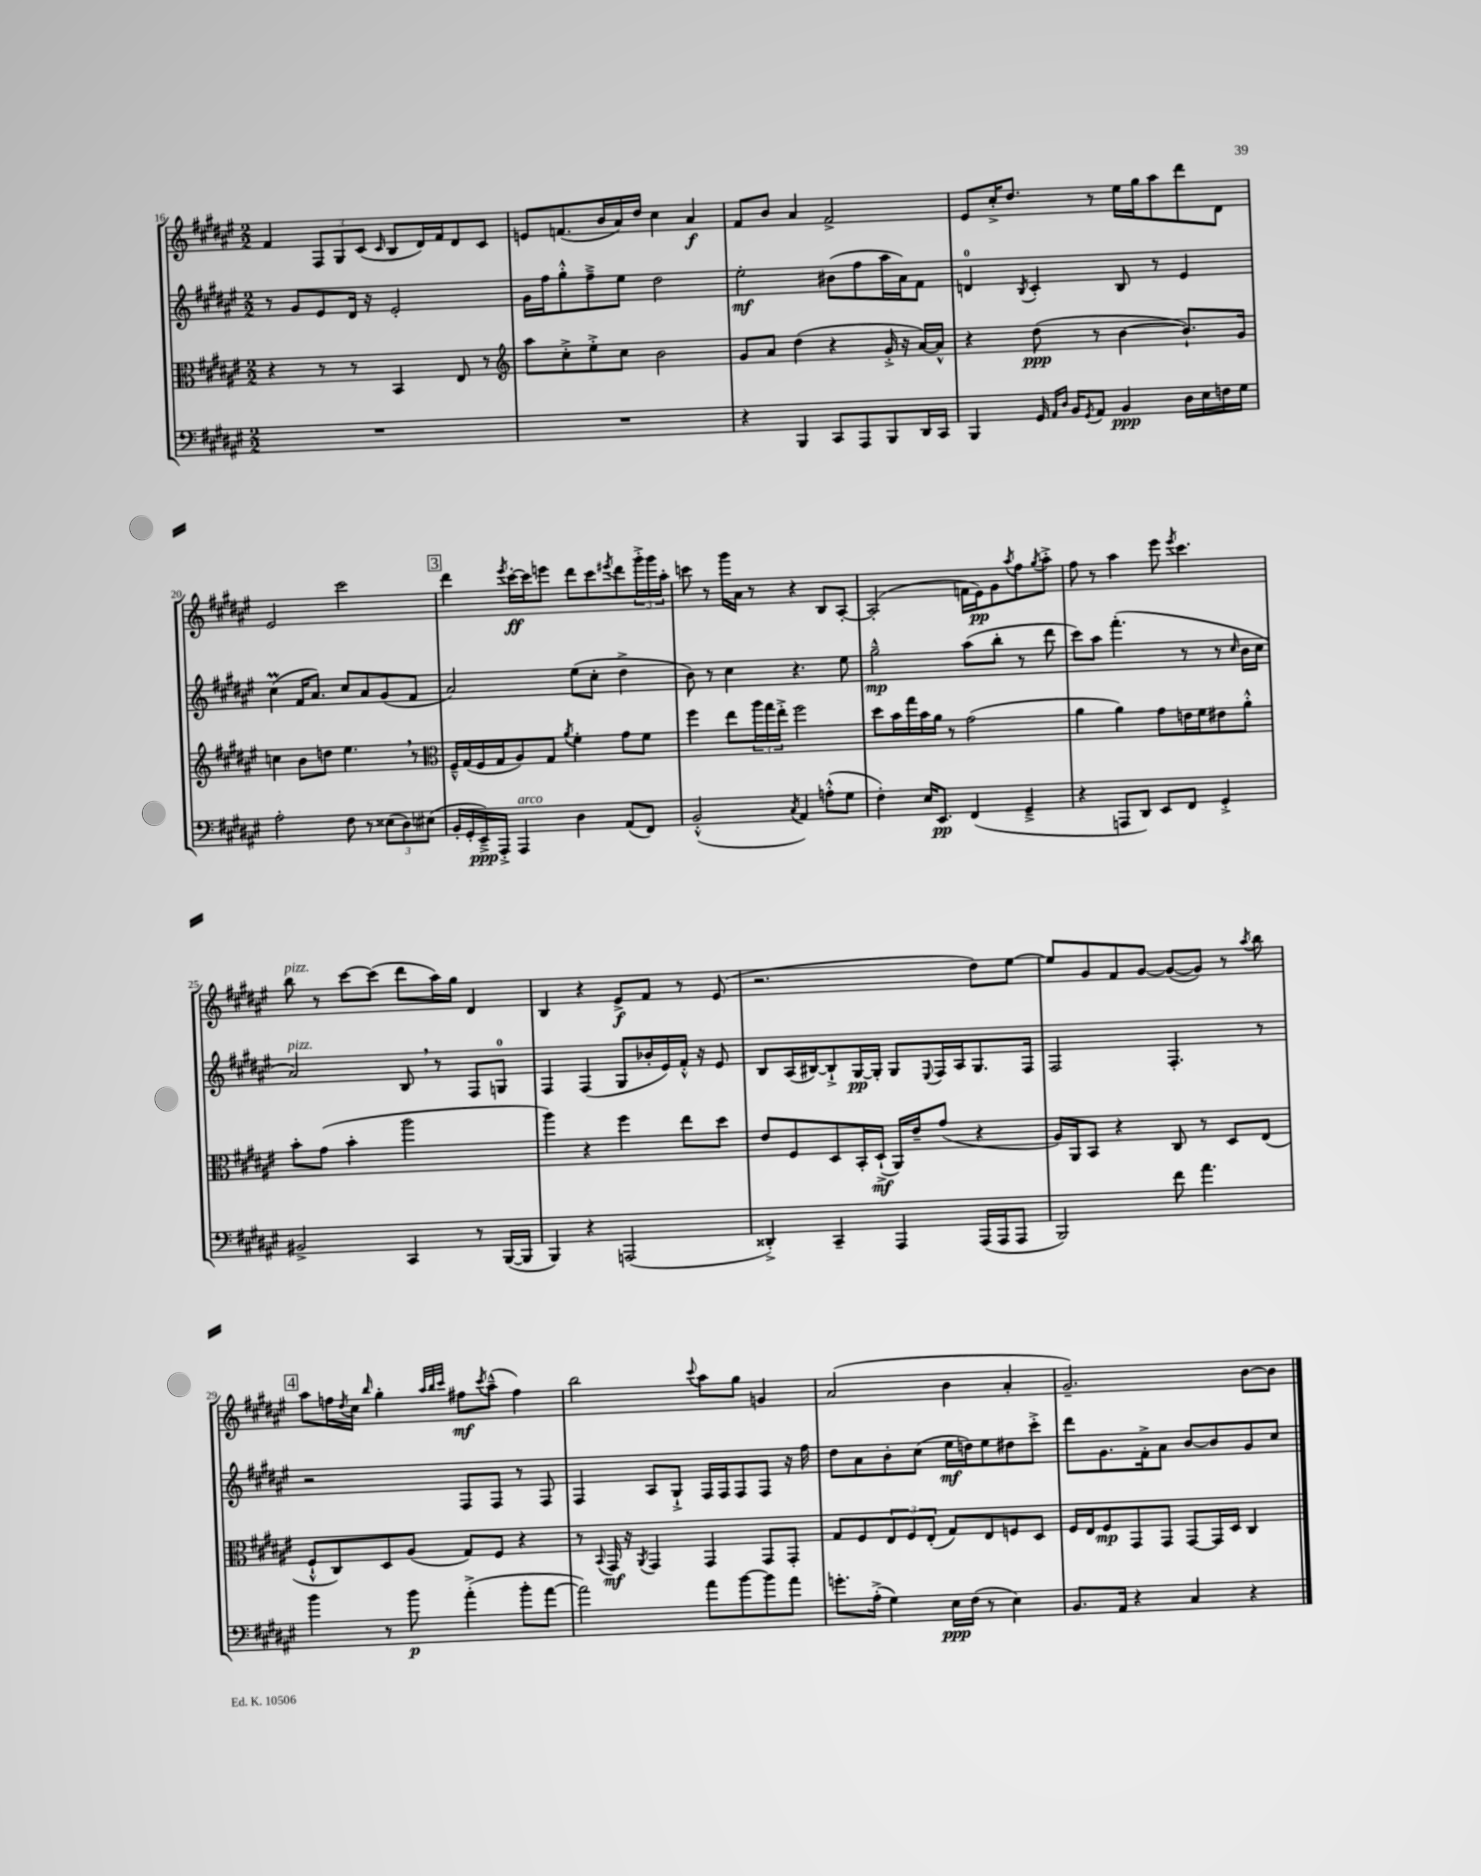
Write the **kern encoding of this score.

**kern	**dynam	**kern	**dynam	**kern	**dynam	**kern	**dynam
*part4	*part4	*part3	*part3	*part2	*part2	*part1	*part1
*staff4	*staff4	*staff3	*staff3	*staff2	*staff2	*staff1	*staff1
*clefF4	*	*clefC3	*	*clefG2	*	*clefG2	*
*k[f#c#g#d#a#e#]	*	*k[f#c#g#d#a#e#]	*	*k[f#c#g#d#a#e#]	*	*k[f#c#g#d#a#e#]	*
*M2/2	*	*M2/2	*	*M2/2	*	*M2/2	*
=16	=16	=16	=16	=16	=16	=16	=16
1r	.	4r	.	8r	.	4f#/	.
.	.	.	.	8g#/L	.	.	.
.	.	8r	.	8e#/	.	12F#/L	.
.	.	.	.	.	.	12G#/	.
.	.	8r	.	16d#/Jk	.	.	.
.	.	.	.	.	.	(12c#/J	.
.	.	.	.	16r	.	.	.
.	.	.	.	.	.	16qqc#/	.
.	.	4BB/	.	2e#'/	.	8B/L	.
.	.	.	.	.	.	16d#/L)	.
.	.	.	.	.	.	16f#/J	.
.	.	8E#/	.	.	.	8d#/	.
.	.	8r	.	.	.	8c#/J	.
=17	=17	=17	=17	=17	=17	=17	=17
*	*	*clefG2	*	*	*	*	*
1r	.	8aa#\L	.	16g#\LL	.	8en/L	.
.	.	.	.	16ff#\J	.	.	.
.	.	8cc#'^\	.	8gg#'^^\	.	(8.fn/	.
.	.	8ee#'^\	.	8ff#~^\	.	.	.
.	.	.	.	.	.	16b/L	.
.	.	8cc#\J	.	8ee#\J	.	16a#/)	.
.	.	.	.	.	.	16dd#/JJ	.
.	.	2b\	.	2dd#\	.	4cc#\	.
.	.	.	.	.	.	4a#/	f
=18	=18	=18	=18	=18	=18	=18	=18
4r	.	8g#/L	.	2ee#'\	mf	8f#/L	.
.	.	8a#/J	.	.	.	8b/J	.
4BBB/	.	(4dd#\	.	.	.	4a#/	.
8CC#/L	.	4r	.	(8b#X\L	.	2f#^/	.
8AAA#/	.	.	.	8ff#\	.	.	.
8BBB/	.	16g#'^/	.	16aa#\L	.	.	.
.	.	16r	.	16a#\J)	.	.	.
16DD#/L	.	[16a#/LL)	.	8f#\J	.	.	.
16CC#/JJ	.	16a#^^/JJ]	.	.	.	.	.
=19	=19	=19	=19	=19	=19	=19	=19
4BBB/	.	4r	.	4dn/	.	8e#/L	.
.	.	.	.	.	.	16cc#'^/K	.
.	.	.	.	.	.	8.dd#/J	.
.	.	.	.	8qB/	.	.	.
16GG#/	.	(8dd#\	ppp	4c#'/	.	.	.
16qqAA#/LL	.	.	.	.	.	.	.
16qqD#/JJ	.	.	.	.	.	.	.
16BB/KL	.	.	.	.	.	.	.
8qGG#/	.	.	.	.	.	.	.
8AA#/J	.	8r	.	.	.	8r	.
4BB/	ppp	[4b\	.	8B/	.	16ee#\LL	.
.	.	.	.	.	.	16gg#\J	.
.	.	.	.	8r	.	8aa#\	.
16D#\LL	.	8.b`/L])	.	4e#/	.	8ddd#\	.
16E#\	.	.	.	.	.	.	.
16Fn\	.	.	.	.	.	8d#\J	.
16G#\JJ	.	16g#/Jk	.	.	.	.	.
!!LO:LB:g=z
=20	=20	=20	=20	=20	=20	=20	=20
2A#'\	.	4ccn\	.	(4cc#M\	.	2e#/	.
.	.	8b\L	.	16f#/KL	.	.	.
.	.	.	.	8.a#/J)	.	.	.
.	.	8ddn\J	.	.	.	.	.
8F#\	.	4.ee#,\	.	8cc#/L	.	2ccc#\	.
8r	.	.	.	8a#/	.	.	.
(12E##X\L	.	.	.	(8g#/	.	.	.
12D#\)	.	.	.	.	.	.	.
.	.	8r	.	8f#/J	.	.	.
(12E#X\J	.	.	.	.	.	.	.
!!LO:REH:place=s1:t=3
=21	=21	=21	=21	=21	=21	=21	=21
*	*	*clefC3	*	*	*	*	*
16BB'/LL	.	16F#~^^/LL	.	2a#/)	.	4ddd#\	.
16GG#'/	.	(16G#/	.	.	.	.	.
16EE#~^/)	ppp	16F#/	.	.	.	.	.
16AAA#'^/JJ	.	16G#/J	.	.	.	.	.
.	.	.	.	.	.	8qeee#/	.
!LO:TX:a:i:t=arco	!	!	!	!	!	!	!
4AAA#/	.	8A#/)	.	.	.	[16ccc#'\LL	ff
.	.	.	.	.	.	16ccc#\J]	.
.	.	8G#/J	.	.	.	8eeen\J	.
.	.	8qa#/	.	.	.	.	.
4D#\	.	4f#'\	.	(8ee#\L	.	8ddd#\L	.
.	.	.	.	8cc#'\J	.	8ccc#\	.
.	.	.	.	.	.	8qeee#X/	.
(8AA#/L	.	8g#\L	.	4dd#^\	.	8ddd#\	.
8FF#/J)	.	8f#\J	.	.	.	24ggg#'^\L	.
.	.	.	.	.	.	24ggg#\	.
.	.	.	.	.	.	24aa#'\JJ	.
=22	=22	=22	=22	=22	=22	=22	=22
(2BB'^^/	.	4ff#\	.	8b\)	.	8cccn\	.
.	.	.	.	8r	.	8r	.
.	.	8ee#\L	.	4cc#\	.	16ggg#\LL	.
.	.	.	.	.	.	16a#\JJ	.
.	.	24aa#\L	.	.	.	8r	.
.	.	24gg#\	.	.	.	.	.
.	.	24ee#'^\JJ	.	.	.	.	.
8qC#/	.	.	.	.	.	.	.
4AA#/)	.	2ff#\	.	4.r	.	4r	.
(8An'^^\L	.	.	.	.	.	8B/L	.
8G#\J	.	.	.	8ee#\	.	[8A#'/J	.
=23	=23	=23	=23	=23	=23	=23	=23
4F#'\)	.	8dd#\L	.	2gg#~^^\	mp	(2A#'/]	.
.	.	16b\L	.	.	.	.	.
.	.	16gg#\	.	.	.	.	.
16E#/KL	.	16b\	.	.	.	.	.
8.EE#/J	pp	16a#\JJ	.	.	.	.	.
.	.	8r	.	.	.	.	.
(4FF#/	.	(2g#\	.	(8aa#\L	.	16fn\LL	.
.	.	.	.	.	.	16e#\J)	pp
.	.	.	.	8bb'\J	.	8g#\	.
.	.	.	.	.	.	8qaa#/	.
4GG#~^/	.	.	.	8r	.	8ff#\	.
.	.	.	.	.	.	8qgg#/	.
.	.	.	.	8ddd#\	.	8aa#'^\J	.
=24	=24	=24	=24	=24	=24	=24	=24
4r	.	4a#\	.	8ccc#\L)	.	8ff#\	.
.	.	.	.	8aa#\J	.	8r	.
8AAAn/L	.	4a#\)	.	(4.fff#'\	.	4aa#\	.
8DD#/J)	.	.	.	.	.	.	.
8EE#/L	.	8g#\L	.	.	.	8eee#\	.
.	.	.	.	.	.	8qeee#/	.
8FF#/J	.	16en\L	.	8r	.	4.ccc#\	.
.	.	16f#\J	.	.	.	.	.
4GG#'^/	.	8e#X\	.	8r	.	.	.
.	.	.	.	16qqcc#/	.	.	.
.	.	8a#'^^\J	.	16b\LL	.	.	.
.	.	.	.	16cc#\JJ	.	.	.
!!LO:LB:g=z
=25	=25	=25	=25	=25	=25	=25	=25
!	!	!	!	!	!	!LO:TX:a:i:t=pizz.	!
!	!	!	!	!LO:TX:a:i:t=pizz.	!	!	!
2BB#X^/	.	8b'\L	.	2a#/)	.	8bb\	.
.	.	(8g#\J	.	.	.	8r	.
.	.	4b'\	.	.	.	[8ccc#\L	.
.	.	.	.	.	.	(8ccc#\J]	.
4CC#/	.	2aa#\	.	8B,/	.	8ddd#\L	.
.	.	.	.	8r	.	16aa#\L)	.
.	.	.	.	.	.	16gg#\JJ	.
8r	.	.	.	8F#/L	.	4d#/	.
([16BBB/LL	.	.	.	8Gn/J	.	.	.
16BBB/JJ]	.	.	.	.	.	.	.
=26	=26	=26	=26	=26	=26	=26	=26
4BBB/)	.	4aa#\)	.	4F#/	.	4B/	.
4r	.	4r	.	(4F#/	.	4r	.
(2AAAn/	.	4ff#\	.	8G#/L	.	8e#^/L	f
.	.	.	.	16b-X'/L	.	8f#/J	.
.	.	.	.	16e#/)	.	.	.
.	.	8ee#\L	.	16f#'^^/JJ	.	8r	.
.	.	.	.	16r	.	.	.
.	.	8dd#\J	.	8e#/	.	(8e#/	.
=27	=27	=27	=27	=27	=27	=27	=27
4DD##X'^/)	.	8e#/L	.	8B/L	.	2.r	.
.	.	8F#/	.	(16A#/L	.	.	.
.	.	.	.	[16B#X/J)	.	.	.
4CC#~/	.	8D#/	.	8B#`^/]	.	.	.
.	.	16BB'/L	.	[16G#/L	pp	.	.
.	.	(16D#`^/JJ	mf	16G#'/JJ]	.	.	.
4AAA#/	.	16AA#/LL)	.	8G#/L	.	.	.
.	.	16e#~/J	.	.	.	.	.
.	.	.	.	8qqE#/	.	.	.
.	.	(8g#/J	.	16F#/L	.	.	.
.	.	.	.	16A#/J	.	.	.
(16AAA#/LL	.	4r	.	8.G#/	.	8dd#\L)	.
16AAA#/J	.	.	.	.	.	.	.
8AAA#/J	.	.	.	.	.	[8ee#\J	.
.	.	.	.	16F#/Jk	.	.	.
=28	=28	=28	=28	=28	=28	=28	=28
2BBB/)	.	16A#/LL)	.	2F#/	.	8ee#/L]	.
.	.	16AA#/J	.	.	.	.	.
.	.	8BB/J	.	.	.	8g#/	.
.	.	4r	.	.	.	8f#/	.
.	.	.	.	.	.	[8g#/J	.
8f#\	.	8C#/	.	4.F#'/	.	(8g#/L_	.
4.a#\	.	8r	.	.	.	8g#/J])	.
.	.	8D#/L	.	.	.	8r	.
.	.	.	.	.	.	8qaa#/	.
.	.	(8E#/J	.	8r	.	8bb\	.
!!LO:LB:g=z
!!LO:REH:place=s1:t=4
=29	=29	=29	=29	=29	=29	=29	=29
4b\	.	8F#`^^/L	.	2r	.	8aa#\L	.
.	.	8C#/)	.	.	.	16ffn\L	.
.	.	.	.	.	.	8qdd#/	.
.	.	.	.	.	.	16cc#\JJ	.
.	.	.	.	.	.	16qqbb/	.
8r	.	8D#/	.	.	.	4gg#'\	.
8b\	p	(8A#/J	.	.	.	.	.
.	.	.	.	.	.	32qqaa#/LLL	.
.	.	.	.	.	.	32qqbb/	.
.	.	.	.	.	.	32qqccc#/JJJ	.
(4a#'^\	.	8G#/L)	.	8F#/L	.	8ff#X\L	mf
.	.	.	.	.	.	8qccc#/	.
.	.	8F#/J	.	8F#/J	.	(8aa#~^^\J	.
8b'\L	.	4r	.	8r	.	4ff#\)	.
[8a#\J	.	.	.	8F#/	.	.	.
=30	=30	=30	=30	=30	=30	=30	=30
2a#\])	.	8r	.	4F#/	.	2bb\	.
.	.	8qqBB/	.	.	.	.	.
.	.	16GG#/	mf	.	.	.	.
.	.	16r	.	.	.	.	.
.	.	8qAA#/	.	.	.	.	.
.	.	4GG#/	.	8A#/L	.	.	.
.	.	.	.	8G#`^/J	.	.	.
.	.	.	.	.	.	8qqccc#/	.
8a#\L	.	4GG#/	.	16F#/LL	.	8aa#\L	.
.	.	.	.	16F#/J	.	.	.
[8b\	.	.	.	8F#/	.	8gg#\J	.
8b\]	.	8GG#/L	.	8F#/J	.	4gn/	.
8a#\J	.	8GG#'/J	.	16r	.	.	.
.	.	.	.	16ff#\	.	.	.
=31	=31	=31	=31	=31	=31	=31	=31
8.gn'\L	.	8G#/L	.	8dd#\L	.	(2a#/	.
.	.	8F#/	.	8a#\	.	.	.
(16A#'^\Jk	.	.	.	.	.	.	.
4G#\)	.	12E#/	.	8b'\	.	.	.
.	.	12F#/	.	.	.	.	.
.	.	.	.	(8cc#\J	.	.	.
.	.	(12E#'/J	.	.	.	.	.
16E#\LL	ppp	8G#/L)	.	16ee#\LL	mf	4b\	.
(16F#\JJ	.	.	.	16ddn\J)	.	.	.
8r	.	8E#/	.	8ee#\	.	.	.
4E#\)	.	8Fn/	.	8dd#X\	.	4a#'/	.
.	.	8D#/J	.	8ccc#'^\J	.	.	.
=32	=32	=32	=32	=32	=32	=32	=32
8.BB/L	.	16F#/LL	.	8ddd#\L	.	2.g#~/)	.
.	.	16E#/J	.	.	.	.	.
.	.	8F#/	mp	8.g#\	.	.	.
16AA#/Jk	.	.	.	.	.	.	.
4r	.	8GG#/	.	.	.	.	.
.	.	.	.	16f#'^\k	.	.	.
.	.	8GG#/J	.	8a#\J	.	.	.
4C#/	.	[8GG#/L	.	[8b/L	.	.	.
.	.	16GG#/L]	.	8b/]	.	.	.
.	.	16D#/JJ	.	.	.	.	.
4r	.	4C#/	.	8g#/	.	[8b\L	.
.	.	.	.	8cc#/J	.	8b\J]	.
==	==	==	==	==	==	==	==
*-	*-	*-	*-	*-	*-	*-	*-
